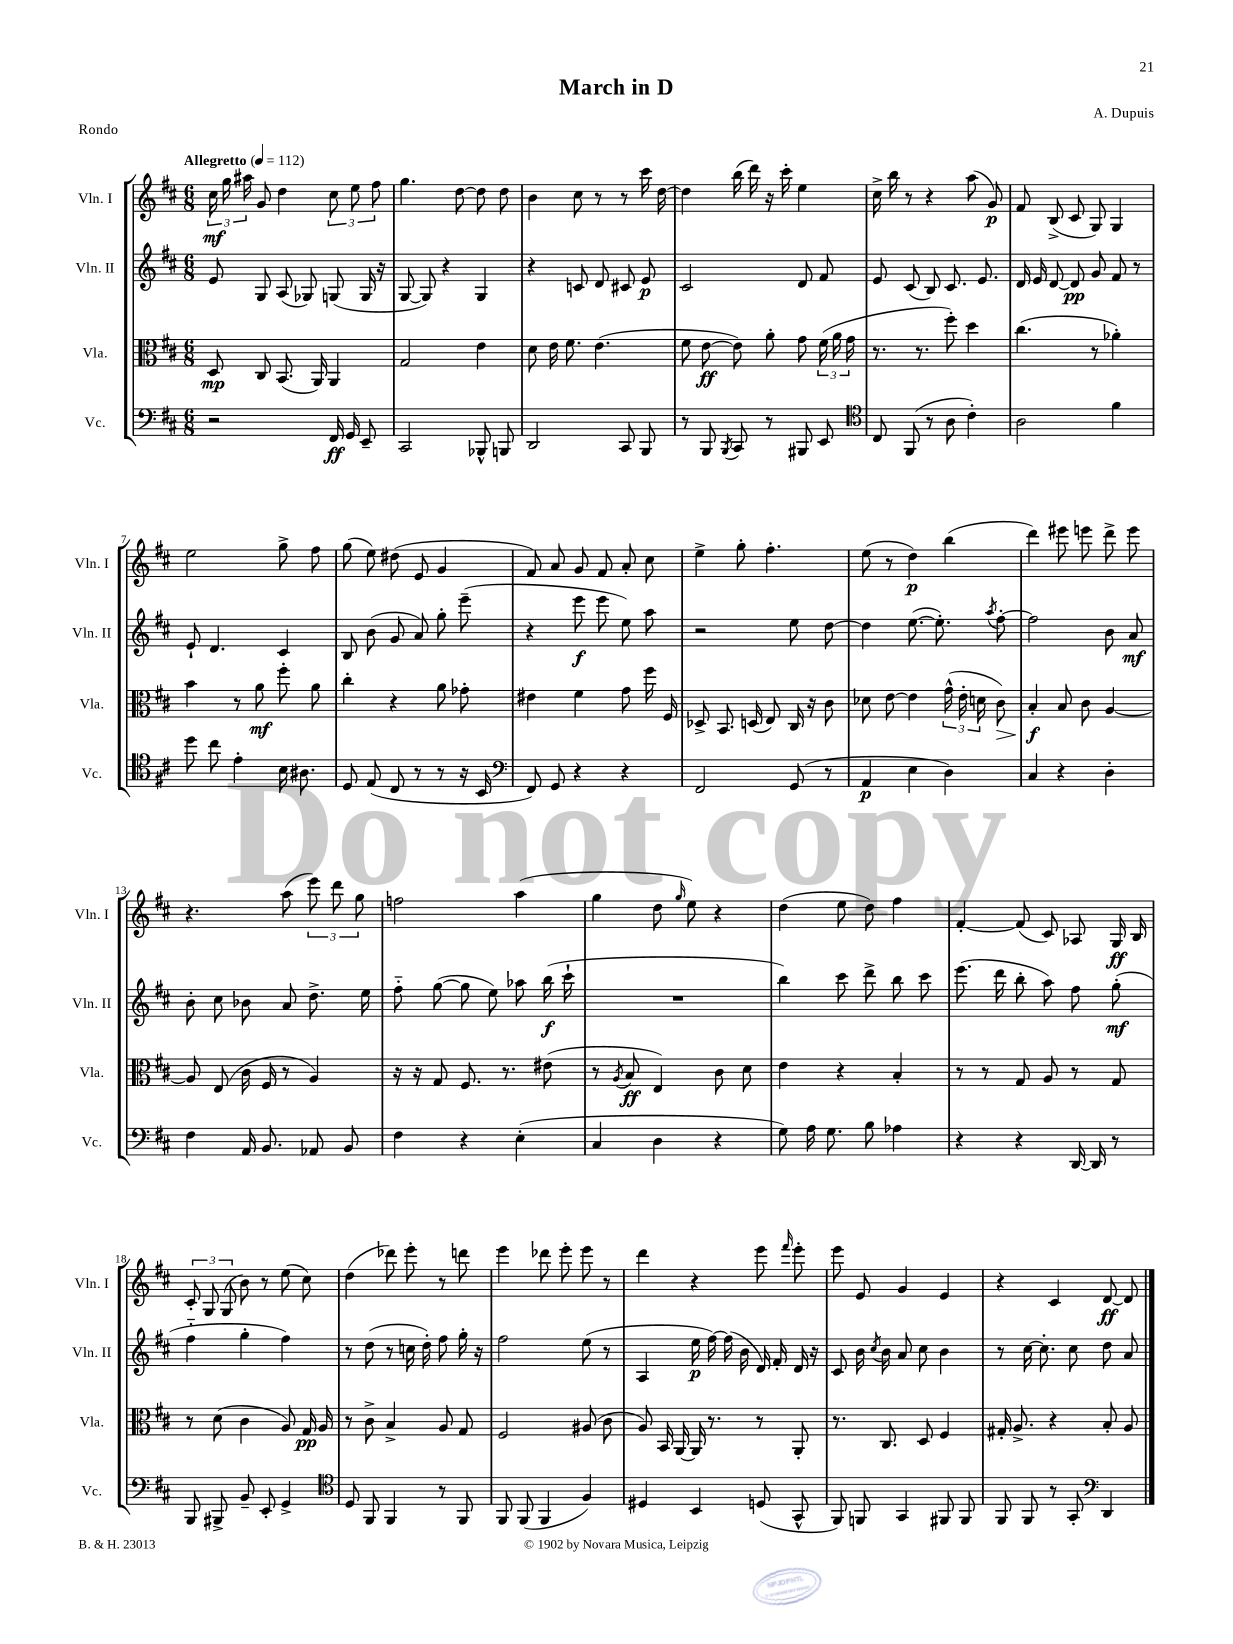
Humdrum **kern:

**kern	**dynam	**kern	**dynam	**kern	**dynam	**kern	**dynam
*part4	*part4	*part3	*part3	*part2	*part2	*part1	*part1
*staff4	*staff4	*staff3	*staff3	*staff2	*staff2	*staff1	*staff1
*I"Vc.	*	*I"Vla.	*	*I"Vln. II	*	*I"Vln. I	*
*I'Vc.	*	*I'Vla.	*	*I'Vln. II	*	*I'Vln. I	*
*clefF4	*	*clefC3	*	*clefG2	*	*clefG2	*
*k[f#c#]	*	*k[f#c#]	*	*k[f#c#]	*	*k[f#c#]	*
*M6/8	*	*M6/8	*	*M6/8	*	*M6/8	*
*MM112	*	*MM112	*	*MM112	*	*MM112	*
=1	=1	=1	=1	=1	=1	=1	=1
!	!	!	!	!	!	!LO:TX:a:B:t=Allegretto	!
2r	.	8D/	mp	8e/	.	24cc#\	mf
.	.	.	.	.	.	24gg\	.
.	.	.	.	.	.	24aa#X\	.
.	.	8C#/	.	8G/	.	8g/	.
.	.	(8.BB/	.	(8A/	.	4dd\	.
.	.	.	.	8G-X/)	.	.	.
.	.	16AA/)	.	.	.	.	.
16FF#/	ff	4AA/	.	(8Gn/	.	12cc#\	.
16GG/	.	.	.	.	.	.	.
.	.	.	.	.	.	12ee\	.
8EE~/	.	.	.	16G/	.	.	.
.	.	.	.	.	.	12ff#\	.
.	.	.	.	16r	.	.	.
=2	=2	=2	=2	=2	=2	=2	=2
2CC#/	.	2G/	.	[8G/	.	4.gg\	.
.	.	.	.	8G/])	.	.	.
.	.	.	.	4r	.	.	.
.	.	.	.	.	.	[8dd\	.
8BBB-X^^/	.	4e\	.	4G/	.	8dd\]	.
8BBBn/	.	.	.	.	.	8dd\	.
=3	=3	=3	=3	=3	=3	=3	=3
2DD/	.	8d\	.	4r	.	4b\	.
.	.	16e\	.	.	.	.	.
.	.	8.f#\	.	.	.	.	.
.	.	.	.	8cn/	.	8cc#\	.
.	.	(4.e\	.	8d/	.	8r	.
8CC#/	.	.	.	8c#X/	.	8r	.
8BBB/	.	.	.	8e/	p	16ccc#\	.
.	.	.	.	.	.	[16dd\	.
=4	=4	=4	=4	=4	=4	=4	=4
8r	.	8f#\	.	2c#/	.	4dd\]	.
8BBB/	.	[8e\	ff	.	.	.	.
8qBBB/	.	.	.	.	.	.	.
8CC#/	.	8e\])	.	.	.	(16bb\	.
.	.	.	.	.	.	16ddd\)	.
8r	.	8a'\	.	.	.	16r	.
.	.	.	.	.	.	16ccc#'\	.
8BBB#X/	.	8g\	.	8d/	.	4ee\	.
8EE/	.	(24f#\	.	8f#/	.	.	.
.	.	24a\	.	.	.	.	.
.	.	24g\	.	.	.	.	.
=5	=5	=5	=5	=5	=5	=5	=5
*clefC4	*	*	*	*	*	*	*
8C#/	.	8.r	.	8e/	.	16cc#^\	.
.	.	.	.	.	.	16bb\	.
(8FF#/	.	.	.	(8c#/	.	8r	.
.	.	8.r	.	.	.	.	.
8r	.	.	.	8B/)	.	4r	.
8A\	.	8ff#'\)	.	8.c#/	.	.	.
4c#'\)	.	4dd\	.	.	.	(8aa\	.
.	.	.	.	8.e/	.	.	.
.	.	.	.	.	.	8g/)	p
=6	=6	=6	=6	=6	=6	=6	=6
2A\	.	(4.cc#\	.	16d/	.	8f#/	.
.	.	.	.	16e/	.	.	.
.	.	.	.	[8d/	.	(8B^/	.
.	.	.	.	8d/]	pp	8c#/	.
.	.	8r	.	8g/	.	8G/)	.
4f#\	.	4a-X'\)	.	8f#/	.	4G/	.
.	.	.	.	8r	.	.	.
!!LO:LB:g=z
=7	=7	=7	=7	=7	=7	=7	=7
8dd\	.	4b\	.	8e`/	.	2ee\	.
8cc#\	.	.	.	4.d/	.	.	.
4e'\	.	8r	.	.	.	.	.
.	.	8a\	mf	.	.	.	.
16B\	.	8ff#'\	.	4c#/	.	8gg^\	.
8.A#X\	.	.	.	.	.	.	.
.	.	8a\	.	.	.	8ff#\	.
=8	=8	=8	=8	=8	=8	=8	=8
8D/	.	4cc#'\	.	8B/	.	(8gg\	.
(8E/	.	.	.	(8b\	.	8ee\)	.
8C#/	.	4r	.	8g/	.	(8dd#X\	.
8r	.	.	.	8a/)	.	8e/	.
8r	.	8a\	.	8gg'\	.	4g/	.
16r	.	8g-X'\	.	(8eee~\	.	.	.
16BB/	.	.	.	.	.	.	.
=9	=9	=9	=9	=9	=9	=9	=9
*clefF4	*	*	*	*	*	*	*
8FF#/)	.	4e#X\	.	4r	.	8f#/)	.
8GG/	.	.	.	.	.	8a/	.
4r	.	4f#\	.	8eee\	f	8g/	.
.	.	.	.	8eee\	.	8f#/	.
4r	.	8g\	.	8ee\)	.	8a'/	.
.	.	16ff#\	.	8aa\	.	8cc#\	.
.	.	16F#/	.	.	.	.	.
=10	=10	=10	=10	=10	=10	=10	=10
2FF#/	.	8D-X^/	.	2r	.	4ee^\	.
.	.	8.BB/	.	.	.	.	.
.	.	.	.	.	.	8gg'\	.
.	.	(16Dn/	.	.	.	.	.
.	.	8E/)	.	.	.	4.ff#'\	.
(8GG/	.	16C#/	.	8ee\	.	.	.
.	.	16r	.	.	.	.	.
8r	.	8c#\	.	[8dd\	.	.	.
=11	=11	=11	=11	=11	=11	=11	=11
4AA/	p	8d-X\	.	4dd\]	.	(8ee\	.
.	.	[8e\	.	.	.	8r	.
4E\	.	4e\]	.	([8.ee\	.	4dd\)	p
.	.	.	.	8.ee'\])	.	.	.
4D\)	.	(24g^^\	.	.	.	(4bb\	.
.	.	24e'\	.	.	.	.	.
.	.	24dn\	.	.	.	.	.
.	.	.	.	8qaa/	.	.	.
!	!	!	!LO:HP:b	!	!	!	!
.	.	8c#\)	>	[8ff#'\	.	.	.
=12	=12	=12	=12	=12	=12	=12	=12
4C#/	.	4B'/	f	2ff#\]	.	4ddd\)	.
4r	.	8B/	]	.	.	8eee#X\	.
.	.	8c#\	.	.	.	8eeen\	.
4D'\	.	[4A/	.	8b\	.	8ddd^\	.
.	.	.	.	8a/	mf	8eee\	.
!!LO:LB:g=z
=13	=13	=13	=13	=13	=13	=13	=13
4F#\	.	8A/]	.	8b'\	.	4.r	.
.	.	(8E/	.	8cc#\	.	.	.
16AA/	.	16c#\	.	8b-X\	.	.	.
8.BB/	.	16F#/	.	.	.	.	.
.	.	8r	.	8a/	.	(8aa\	.
8AA-X/	.	4A/)	.	8.dd^\	.	12eee\)	.
.	.	.	.	.	.	12ddd\	.
8BB/	.	.	.	.	.	.	.
.	.	.	.	.	.	12gg\	.
.	.	.	.	16ee\	.	.	.
=14	=14	=14	=14	=14	=14	=14	=14
4F#\	.	16r	.	8ff#\	.	2ffn\	.
.	.	16r	.	.	.	.	.
.	.	8G/	.	([8gg\	.	.	.
4r	.	8.F#/	.	8gg\]	.	.	.
.	.	.	.	8ee\)	.	.	.
.	.	8.r	.	.	.	.	.
(4E'\	.	.	.	8aa-X\	.	(4aa\	.
.	.	(8e#X\	.	(16bb\	f	.	.
.	.	.	.	16ccc#`\	.	.	.
=15	=15	=15	=15	=15	=15	=15	=15
4C#/	.	8r	.	2.r	.	4gg\	.
.	.	8qA/	.	.	.	.	.
.	.	8B/	ff	.	.	.	.
4D\	.	4E/)	.	.	.	8dd\	.
.	.	.	.	.	.	16qqgg/	.
.	.	.	.	.	.	8ee\)	.
4r	.	8c#\	.	.	.	4r	.
.	.	8d\	.	.	.	.	.
=16	=16	=16	=16	=16	=16	=16	=16
8G\)	.	4e\	.	4bb\)	.	(4dd\	.
16A\	.	.	.	.	.	.	.
8.G\	.	.	.	.	.	.	.
.	.	4r	.	8ccc#\	.	8ee\	.
8B\	.	.	.	8ddd^\	.	8dd\)	.
4A-X\	.	4B'/	.	8bb\	.	4ff#\	.
.	.	.	.	8ccc#\	.	.	.
=17	=17	=17	=17	=17	=17	=17	=17
4r	.	8r	.	(8.eee\	.	[4f#'/	.
.	.	8r	.	.	.	.	.
.	.	.	.	16ddd\	.	.	.
4r	.	8G/	.	8bb'\	.	(8f#/]	.
.	.	8A/	.	8aa\)	.	8c#/)	.
[16DD/	.	8r	.	8ff#\	.	8A-X/	.
16DD/]	.	.	.	.	.	.	.
8r	.	8G/	.	(8gg'\	mf	16G/	ff
.	.	.	.	.	.	16B/	.
!!LO:LB:g=z
=18	=18	=18	=18	=18	=18	=18	=18
8BBB/	.	8r	.	4ff#\	.	12c#'/	.
.	.	.	.	.	.	12G/	.
8BBB#X^/	.	(8d\	.	.	.	.	.
.	.	.	.	.	.	(12G/	.
8BB~/	.	4c#\	.	4gg'\	.	8b\)	.
8EE'/	.	.	.	.	.	8r	.
4GG^/	.	8A/)	.	4ff#\)	.	(8ee\	.
.	.	16G/	pp	.	.	8cc#\)	.
.	.	16A/	.	.	.	.	.
=19	=19	=19	=19	=19	=19	=19	=19
*clefC4	*	*	*	*	*	*	*
8D/	.	8r	.	8r	.	(4dd\	.
8FF#/	.	8c#^\	.	(8dd\	.	.	.
4FF#/	.	4B^/	.	8r	.	8ddd-X\)	.
.	.	.	.	16ccn\	.	8eee'\	.
.	.	.	.	16dd'\)	.	.	.
8r	.	8A/	.	8ff#\	.	8r	.
8FF#/	.	8G/	.	16gg'\	.	8dddn\	.
.	.	.	.	16r	.	.	.
=20	=20	=20	=20	=20	=20	=20	=20
8FF#/	.	2F#/	.	2ff#\	.	4eee\	.
(8FF#/	.	.	.	.	.	.	.
4FF#/	.	.	.	.	.	8ddd-X\	.
.	.	.	.	.	.	8eee'\	.
4F#/)	.	(8A#X/	.	(8ee\	.	8eee\	.
.	.	8c#\	.	8r	.	8r	.
=21	=21	=21	=21	=21	=21	=21	=21
4D#X/	.	8A/)	.	4A/	.	4ddd\	.
.	.	16BB/	.	.	.	.	.
.	.	[16AA/	.	.	.	.	.
4BB/	.	16AA/]	.	16ee\	p	4r	.
.	.	8.r	.	[16ff#\)	.	.	.
.	.	.	.	(16ff#\]	.	.	.
.	.	.	.	16b\	.	.	.
(8Dn/	.	8r	.	16d/)	.	8eee\	.
.	.	.	.	16f#'/	.	.	.
.	.	.	.	.	.	16qqfff#/	.
8GG^^/	.	8AA'/	.	16d/	.	8eee'\	.
.	.	.	.	16r	.	.	.
=22	=22	=22	=22	=22	=22	=22	=22
8FF#/)	.	8.r	.	8c#/	.	8eee\	.
8FFn/	.	.	.	16b\	.	8e/	.
.	.	.	.	8qcc#/	.	.	.
.	.	8.C#/	.	16b\	.	.	.
4GG/	.	.	.	8a/	.	4g/	.
.	.	8D/	.	8cc#\	.	.	.
8FF#X/	.	4F#/	.	4b\	.	4e/	.
8FF#/	.	.	.	.	.	.	.
=23	=23	=23	=23	=23	=23	=23	=23
8FF#/	.	16G#X'/	.	8r	.	4r	.
.	.	8.A^/	.	.	.	.	.
8FF#/	.	.	.	[16cc#\	.	.	.
.	.	.	.	8.cc#'\]	.	.	.
8r	.	4r	.	.	.	4c#/	.
8GG'/	.	.	.	8cc#\	.	.	.
*clefF4	*	*	*	*	*	*	*
4DD/	.	8B'/	.	8dd\	.	[8d/	ff
.	.	8A/	.	8a/	.	8d/]	.
==	==	==	==	==	==	==	==
*-	*-	*-	*-	*-	*-	*-	*-
